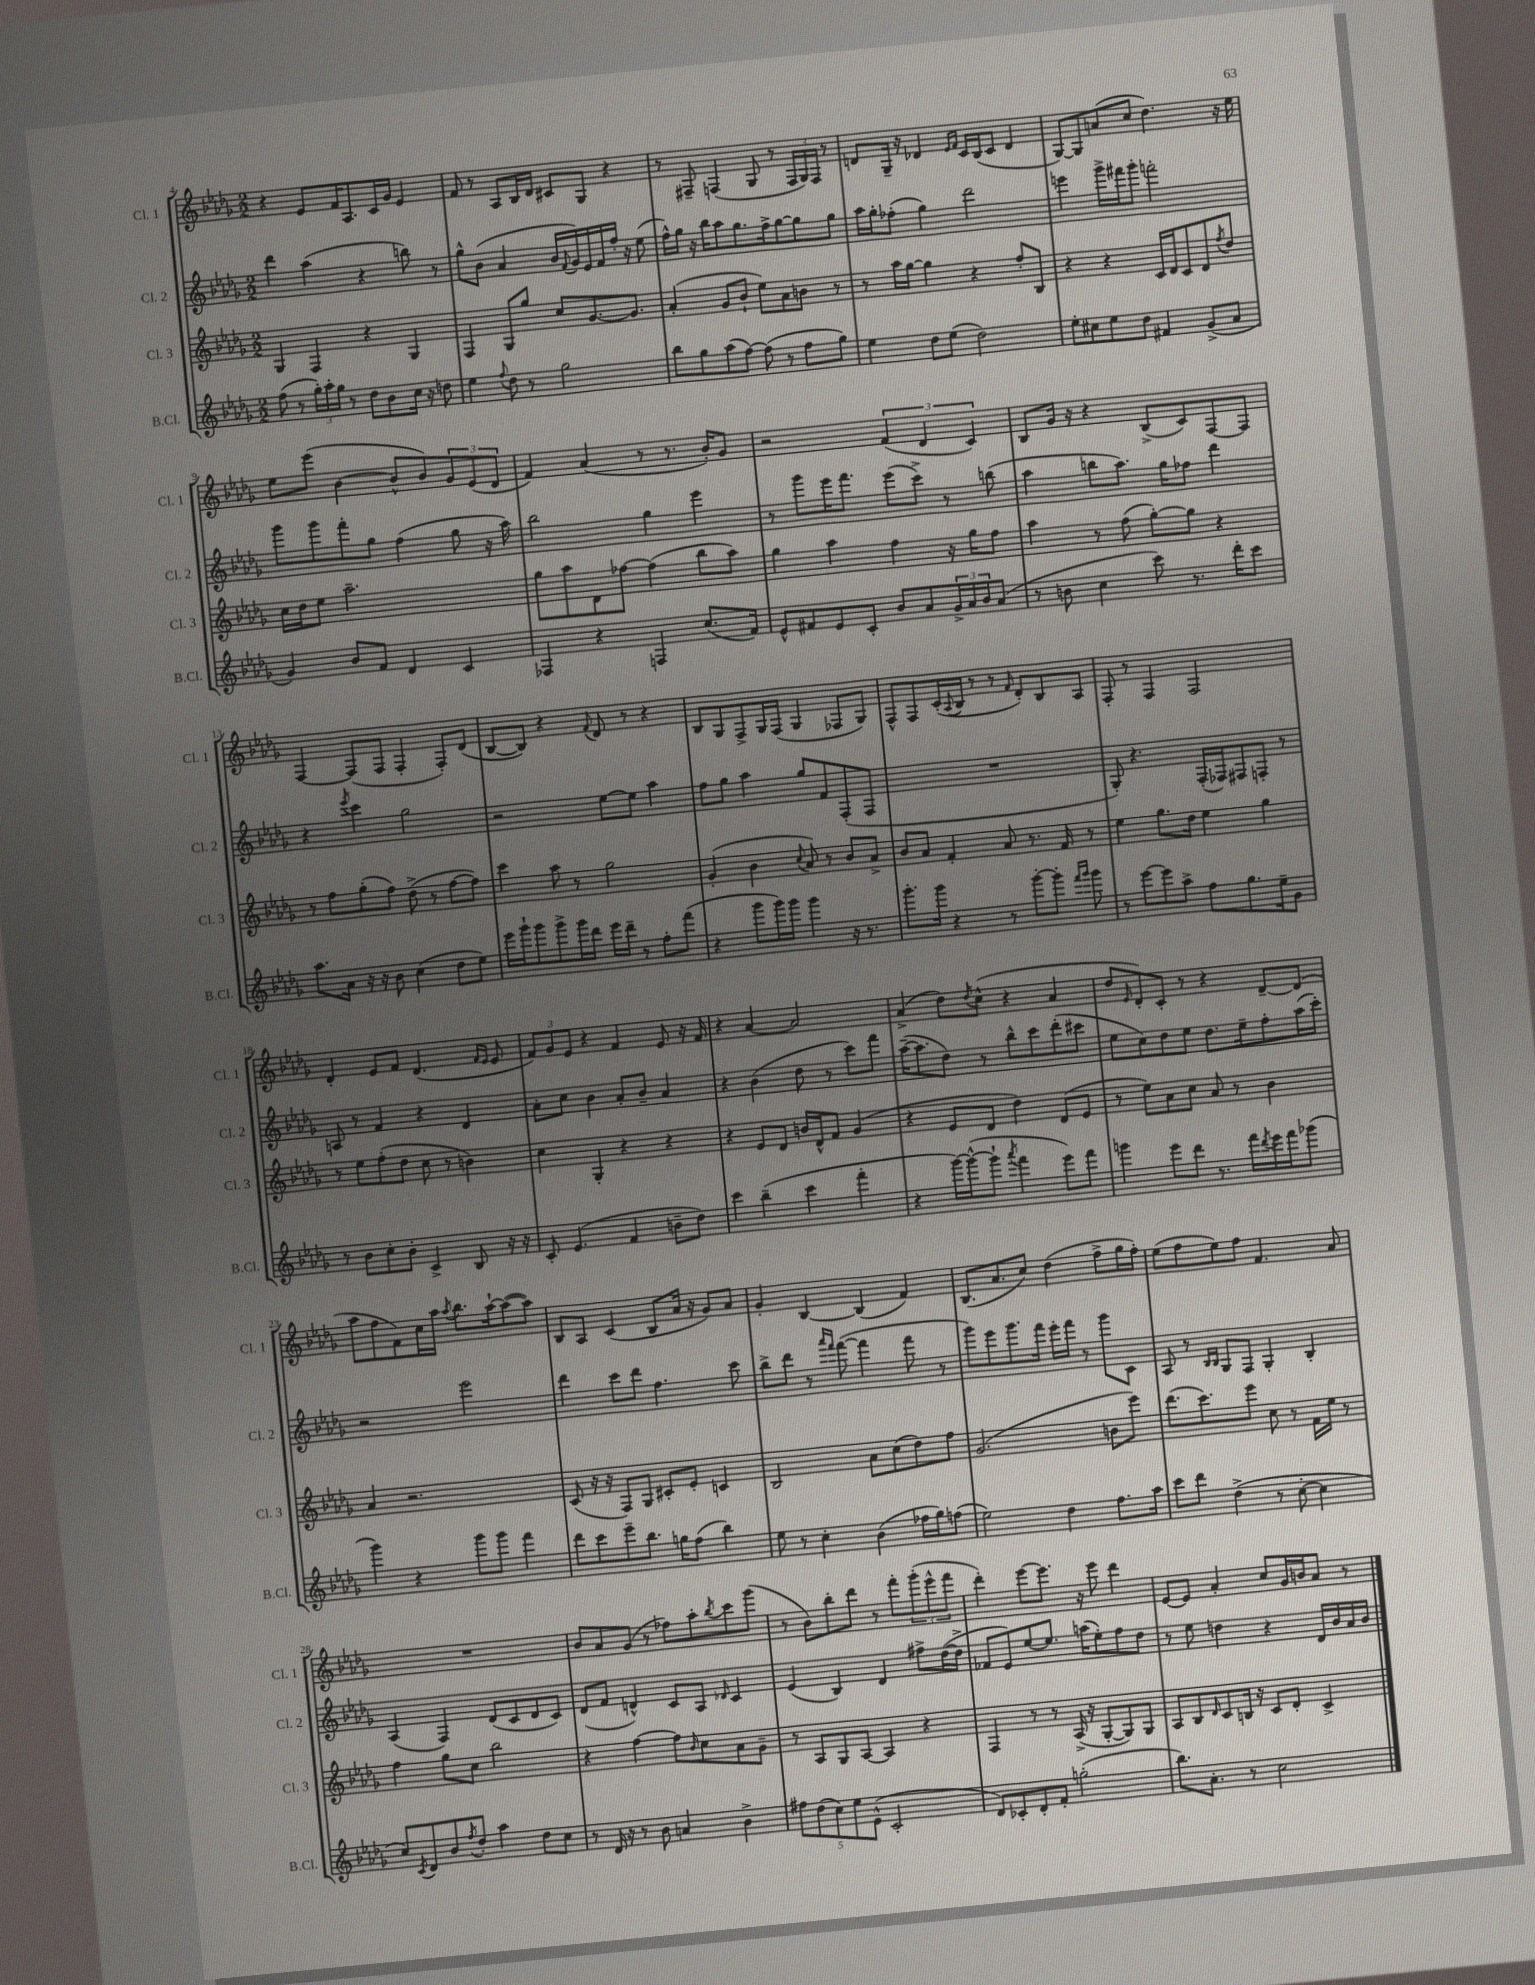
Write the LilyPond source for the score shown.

<<
\new StaffGroup <<
\new Staff = "s0" \with { instrumentName = "Cl. 1" shortInstrumentName = "Cl. 1" } {
    \clef treble \key des \major \numericTimeSignature \time 2/2
    r4 ees'8 f'16 aes8. c'16 ges'16 ees'4 |
    f'8 r8 aes8 bes16 des'16 cis'8 ges8 r4 |
    r8 fis8-- f4( ges8 r8 \tuplet 3/2 { f16 ges16) f16 } r8 |
    d'8 ges16-- r16 des'4 \grace { ees'16 f'16 } c'16 bes16( c'8 des'4 |
    ges8~) ges8 a'8( c''8 des''4.) r16 ees''16 |
    ees''8 ees'''8( bes'4~ bes'8-^ bes'8) \tuplet 3/2 { ges'8 ees'8( des'8 } |
    f'4) aes'4( r8 r8. bes'16-.) ges'8 |
    r2 \tuplet 3/2 { f'4( des'4 c'4) } |
    bes8 ges'16 r16 r4 bes8->( c'8) f8~ f8 |
    f4~ f8( f8 f4-. f8-.) des'8( |
    bes8~ bes8) r4 \appoggiatura { f'8 } des'8 r8 r4 |
    bes8 ges8 f8-> ges16 f16( ges4 fes8 ges8) |
    f8-^ f8 c'16-.( \appoggiatura { aes8 } bes16 r8 r8 \grace { f'16 } des'8-.) bes8 aes8 |
    f8-. r8 f4 f2 |
    des'4-. ees'8 f'8 des'4.( \grace { f'16 ees'16 } ees'8 |
    \tuplet 3/2 { f'8) ges'8 ees'8 } r4 f'4 ees'8 r16 f'16 |
    r4 aes'4~ aes'2 |
    aes'4->( des''8) \acciaccatura { des''8 } c''8-^( r4 aes'4 |
    des''8 \grace { ees'16 } des'8-.) c'8-. r8 r4 des'8~-- des'8( |
    aes''8 f''8 f'8) c''16 aes''16 \acciaccatura { aes''8 } bes''8. aes''16~-! aes''8~( aes''8) |
    bes8 aes8 c'4( bes8 aes'16 r16 ges'8) aes'8 |
    ges'4-. bes4~ bes4( f'4) |
    bes8.( aes'8. c''8) des''4( f''8-> ges''16 f''16-.) |
    ees''8( f''8 ees''8) f''8 f'4. aes'8 |
    R1 |
    bes'8 aes'8 ges'8( r8 fes''8) aes''8-. \acciaccatura { bes''8 } c'''8 ges'''8( |
    r8 bes'8) bes''8-. des'''8 r8 f'''8-. \tuplet 3/2 { ges'''8-.( ees'''8-^ f'''8 } |
    des'''4-.) ees'''8~ ees'''8. r16 ees'''8 des'''4 |
    ees'8~ ees'8 aes'4-. c''8 ges'16 b'16 aes'8 r8 \bar "|." |
}
\new Staff = "s1" \with { instrumentName = "Cl. 2" shortInstrumentName = "Cl. 2" } {
    \clef treble \key des \major \numericTimeSignature \time 2/2
    des'''4 aes''4( r4 b''8) r8 |
    ges''8-^ bes'8( aes'4 bes'16 \appoggiatura { f'8 } ges'16) ees'16 f'16 f''16-. r16 ees''8( |
    f''16-^) ges''16 r16 bes''16 aes''8 ges''8. f''16-> ges''8~ ges''8 ges''8 |
    aes''16 ges''16-. fes''8-.( ges''4) des'''2 |
    e'''4 ges'''16-> fis'''16 ges'''8-. f'''2-. |
    ges'''8 ges'''8 f'''8-. ges''8 f''4( ges''8 r16 aes''16) |
    bes''2 ges''4 ees'''4 |
    r8 ges'''8 ees'''16 f'''8. ees'''8( c'''8->) r8 b''8( |
    aes''4 b''8 aes''8.) ges''16 fes''8 des'''4 |
    r4 \acciaccatura { ees'''8 } c'''4 ges''2 |
    r2 ees''8~ ees''8 aes''4 |
    f''8 ges''8 aes''4 ges''8 f'8 f8-.( f8 |
    R1 |
    ges8-.) r4. f16-.( fes16) fis8 f8-. r8 |
    a8 r8 f'4 r4 des'4 |
    aes'8-. c''8 bes'4 aes'8-. bes'8-- aes'4 |
    r4 bes'4( des''8 r8 c'''8) f'''8 |
    aes''16~--( aes''8. des''8) r8 bes''8-^ c'''8 des'''8-.( cis'''8 |
    ees''8 c''8) des''8 ees''8 des''8. ees''16-- f''8-. aes''16( c'''16-.) |
    r2 ees'''2 |
    des'''4 c'''8 des'''8 f''4. c'''8 |
    bes''8-> des'''8 r8 \grace { aes'''16 f'''16 } f'''8~( f'''4 f'''8 r8 |
    ges'''8) ees'''8 ges'''8. f'''16 ees'''16-. f'''16 r8 ges'''8 c'8 |
    aes8 r8 \grace { bes16 bes16 } ges8 f8 ges4-. bes4-. |
    aes4( f4) des'8( c'8 des'8 c'8) |
    des'8( f'8 d'4-^) c'8 aes8 \grace { des'16 } c'4 |
    ees'4( bes4) des'4 fis''8-> des''16~( des''16-> |
    fes'8 ees'8) ees''8~ ees''8. a''16( ees''8-.) f''8 des''8 |
    r8 ees''8 d''4 r4 des'16 bes'16 aes'16 bes'16 \bar "|." |
}
\new Staff = "s2" \with { instrumentName = "Cl. 3" shortInstrumentName = "Cl. 3" } {
    \clef treble \key des \major \numericTimeSignature \time 2/2
    ges4 f4 r4 ges4 |
    f4 ges8 ges''8 c''8 ges'8.~ ges'8. |
    aes'4-.( ges'8 bes'8-! ees''8) aes'8 b'8 r8 |
    r8 aes''16 ges''16~ ges''4 r4 f''8-. bes8 |
    r4 r4 c'16 des'16 c'8 des'8 \acciaccatura { f''8 } des''8 |
    c''16 des''16 ees''8 aes''2.-- |
    ges''8 aes''8 des'8 fes''8~ fes''4( bes''8 aes''8) |
    ges''4 aes''4 f''4 r16 ges''16 f''8 |
    aes''4 r8 f''8( ges''8~-.) ges''8 r4 |
    r8 f''8 ges''8-.( f''8) des''8->( r8 f''8~ f''8) |
    c'''4 aes''8 r8 ges''2 |
    ges'4-.( bes'4 \appoggiatura { c''8 } aes'8) r8 bes'8 aes'8-> |
    bes'8 aes'8 f'4-. aes'8 r8. f'16 r8 |
    ees''4 ges''8. des''16 ees''4 ges''4 |
    r8 ees''8 f''8-.( des''8 c''8 r8 b'4) |
    c''4 ges4-. r4 r4 |
    r4 ees'8 des'8 b'16 des'16-^ f'8 ges'4( |
    r4 ees'8 des'8 des''4) des'8( ees'8 |
    r8 ees''8) aes'8 c''8 aes'8 r8 bes'4 |
    aes'4 r2. |
    c'8( r16 r16 f8) ges8 cis'8-. ees'8-. c'4 |
    bes2 aes'8 c''8( des''8) f''8 |
    ges'2.( b'8 ees'''8) |
    des'''8.( c'''8.) ees'''8 c''8 r8 f'16 ees''16 r8 |
    f''4 ges''8 c''8 bes''2 |
    r4 f''4~ f''8 \grace { bes'16 } c''8 aes'8 ges'8-- |
    r8 aes8 ges8 aes8~ aes4 r4 |
    f4 r8 r8 aes16->( r16 ges8~-. ges8) ges8 |
    aes8 bes8 \grace { des'16 } c'8 b16 r16 c'8 des'8-. c'4-> \bar "|." |
}
\new Staff = "s3" \with { instrumentName = "B.Cl." shortInstrumentName = "B.Cl." } {
    \clef treble \key des \major \numericTimeSignature \time 2/2
    f''8( r8 \tuplet 3/2 { ges''16-.) aes''16-. ges''16 } r8 des''8 bes'8 c''16 r16 d''8 |
    ees''4 \appoggiatura { f''8 } des''8 r8 ges''2 |
    bes''8 ges''8 aes''8( f''8~) f''8( r8 f''8 ges''8) |
    ees''4 des''8 ees''8( des''2) |
    ees''8-. cis''8 ees''8 des''8 fis'4 ges'8->( aes'8 |
    ges'4) bes'8 f'8 des'4 c'4 |
    fes4 r4 f4 c''8.( f'16) |
    ees'8-^ fis'8 ees'8 c'8-. bes'8 aes'8 \tuplet 3/2 { ges'16-> aes'16 bes'16 } aes'8( |
    r8 b'8 c''4 c'''8) r8. des'''16-. c'''8 |
    aes''8. aes'16 r16 r16 bes'8 c''4( des''8 ees''8) |
    ees'''16 ges'''16-! ges'''8 ges'''8-> ges'''16 des'''16 ees'''16 des'''16-- r8 f''8-. f'''8( |
    r4 ges'''8 ges'''16) ges'''16 ges'''4 r16 r8. |
    ges'''8.-. ges'''16 r4 r8 ges'''8~-. ges'''8-. \grace { f'''16 ges'''16 } ges'''8 |
    r8 ees'''8~ ees'''8 aes''8-> f''8 ges''8. ees''16-- ges'8 |
    r8 bes'8 c''8-. bes'8-. c'4-> bes8 r16 r16 |
    c'8-. ees'4.( f'4 b'8-- des''8) |
    c'''4 bes''4--( c'''4 f'''4-. |
    r4 ges'''16~) ges'''16~-^( ges'''8-! \acciaccatura { aes'''8 } f'''4 ees'''8) f'''8 |
    g'''4 ees'''8 des'''8 r8. f'''16 \acciaccatura { des'''8 } ees'''16 f'''16 ges'''8( |
    ges'''4) r4 ges'''8 ges'''8 f'''4 |
    des'''8 c'''8 ees'''8-- bes''8. g''16 f''8( bes''4) |
    ees''8 r8 c''4-. bes'4( fes''16 ges''16) f''8( |
    ees''2) des''4 f''8. aes''16 |
    c'''8 des'''8 des''4->( r8 c''8~-. c''4 |
    c''8) \acciaccatura { c'8 } des'8 bes'8 \acciaccatura { f''8 } des''8-. aes''4 des''8 c''8 |
    r8 des'16 r16 r8 bes'8 a'4 bes'4-> |
    \tuplet 5/4 { fis''8 des''8( c''8) ees''8 ees'8-^( } c'2-. |
    des'8) ces'8-. des'8-. f'8-. g''2-.( |
    bes''8.) aes'8.-. r8 c''2 \bar "|." |
}
>>
>>
\layout { \context { \Score currentBarNumber = #4 } }
